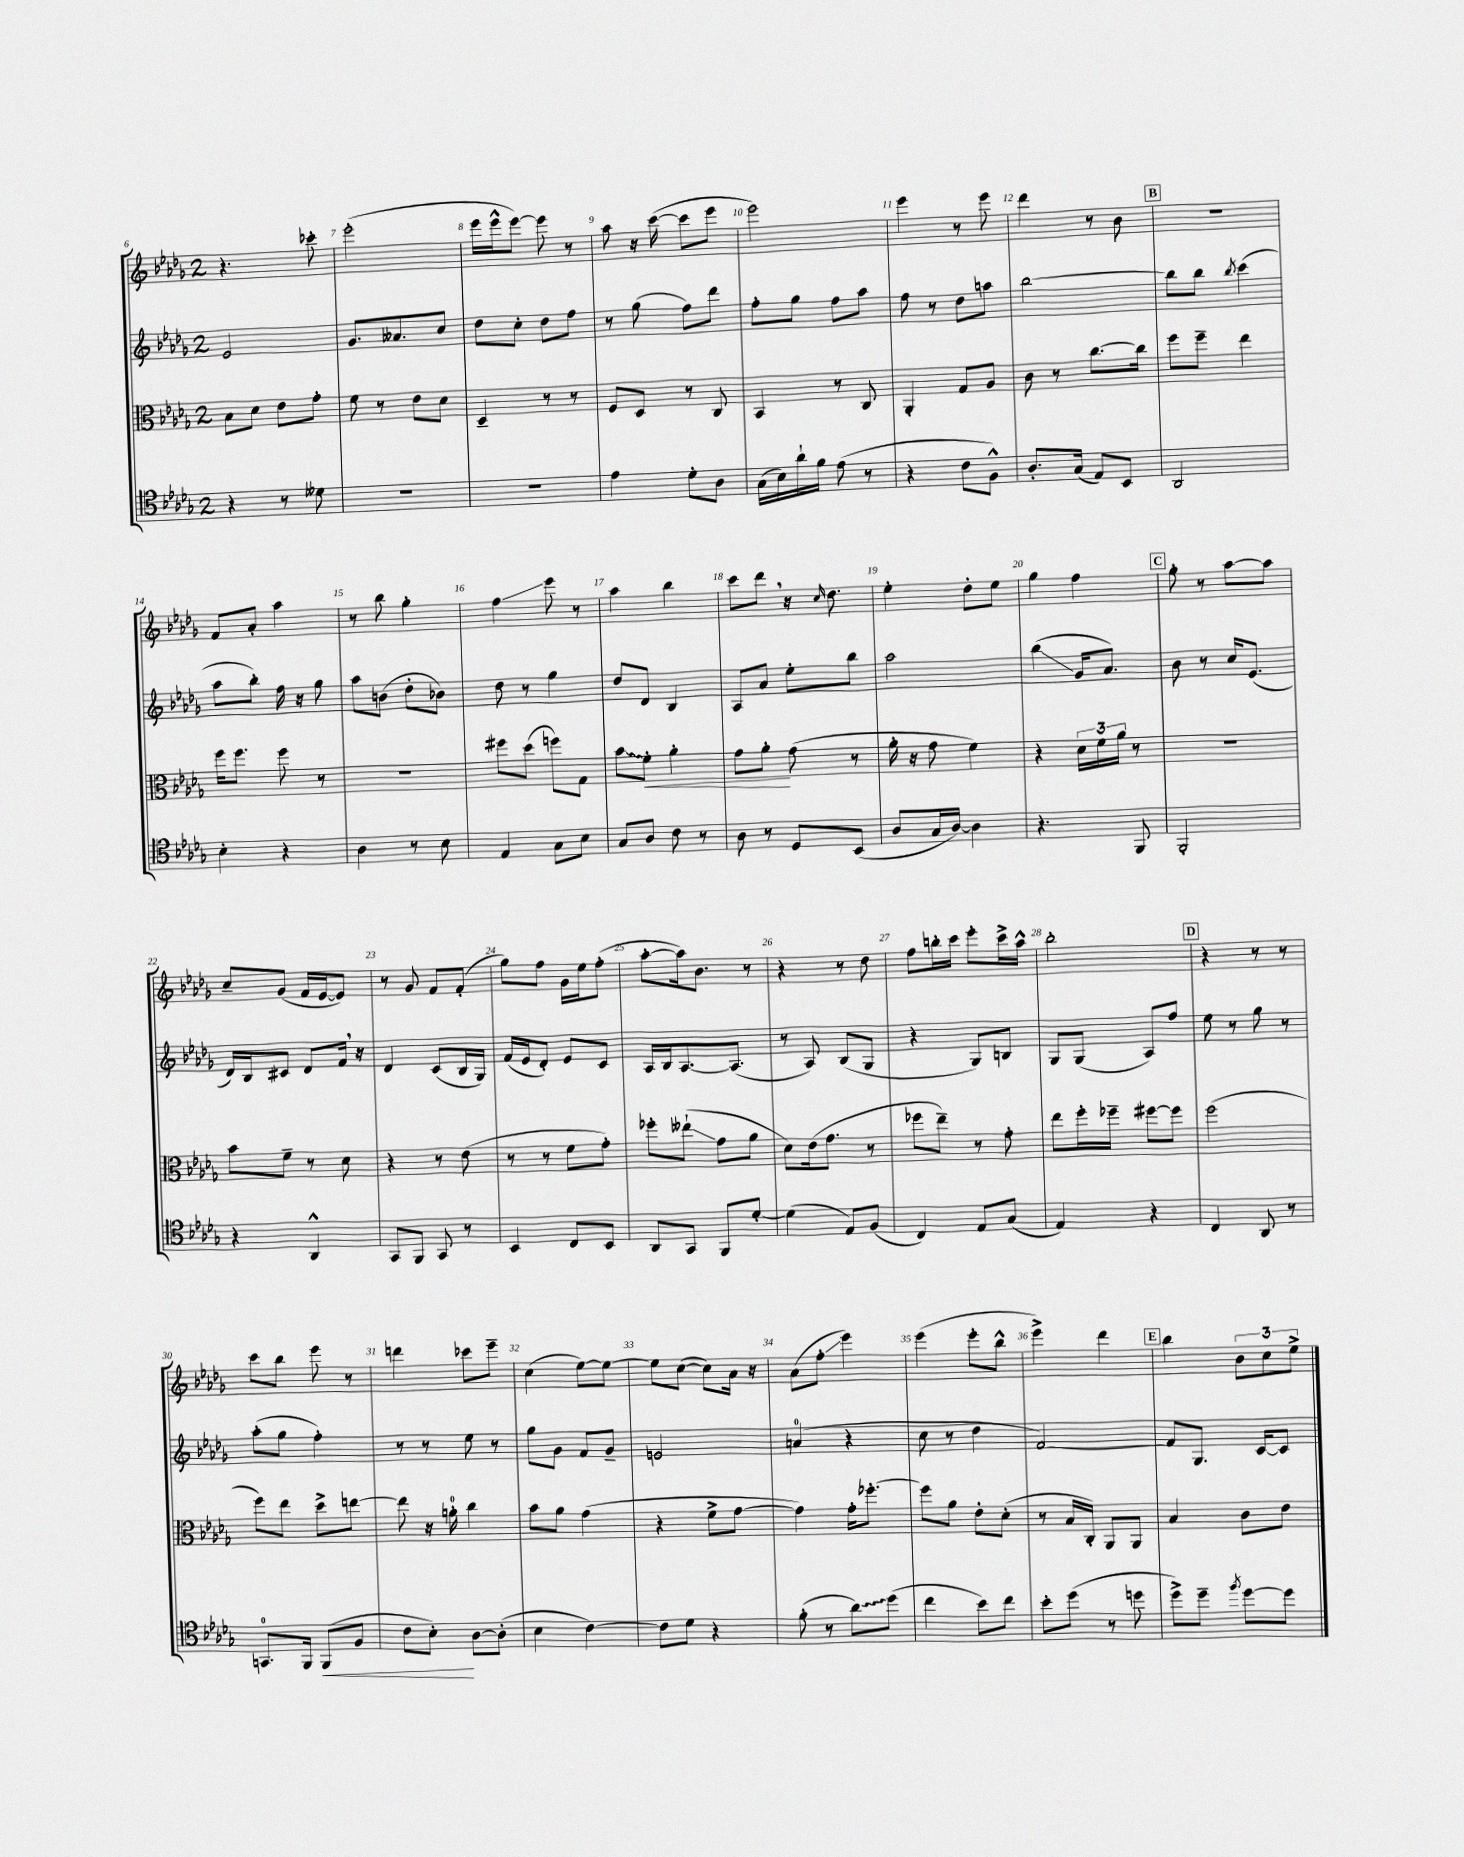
<<
\new StaffGroup <<
\new Staff = "s0" {
    \clef treble \key des \major \once \override Staff.TimeSignature.style = #'single-digit \time 2/4
    r4. ces'''8-. |
    ees'''2-.( |
    ees'''16 ees'''16-^ ees'''8~) ees'''8 r8 |
    aes''8 r16 c'''16~( c'''8 ees'''8 |
    ees'''2) |
    ees'''4 r8 ees'''8 |
    des'''4 r8 bes'8 |
    \mark \markup { \box "B" } r2 |
    f'8 aes'8-. aes''4 |
    r8 bes''8 ges''4-. |
    f''4\glissando ees'''8 r8 |
    aes''4 bes''4 |
    c'''8 des'''8 \breathe r16 \grace { c''16 } des''8. |
    ees''4-. des''8-. ees''8 |
    ges''4 f''4 |
    \mark \markup { \box "C" } ges''8-. r8 aes''8~ aes''8 |
    c''8-- ges'8( f'16 ees'16~ ees'8) |
    r8 ges'8 f'8 f'8-.( |
    ges''8) f''8 ges'16 ees''16 f''8-.( |
    aes''8~-. aes''16) bes'8. r8 |
    r4 r8 des''8 |
    f''8 b''16-. c'''16 ees'''8-. c'''16-> aes''16-^ |
    bes''2-. |
    \mark \markup { \box "D" } r4 r8 r8 |
    c'''8 bes''8 ees'''8 r8 |
    d'''4 ces'''8 ees'''8-- |
    c''4( ees''8~) ees''8~ |
    ees''8 c''8~( c''8) aes'16 r16 |
    aes'8( f''8-.\glissando ees'''4) |
    ees'''4( ees'''8-. bes''8-^ |
    ees'''4->) des'''4 |
    \mark \markup { \box "E" } bes''4 \tuplet 3/2 { bes'8 c''8 ees''8-> } \bar "|." |
}
\new Staff = "s1" {
    \clef treble \key des \major \once \override Staff.TimeSignature.style = #'single-digit \time 2/4
    ees'2 |
    ges'8. aeses'8. c''8 |
    des''8 c''8-. des''8 f''8 |
    r8 ges''8( f''8) des'''8 |
    f''8-. ges''8 f''8 aes''8 |
    f''8 r8 des''8 a''8 |
    bes''2~ |
    \mark \markup { \box "B" } bes''8 bes''8 \acciaccatura { bes''8 } c'''4( |
    aes''8 bes''8-.) f''16 r16 ges''8 |
    aes''8 b'8( des''8-. bes'8) |
    des''8 r8 ges''4 |
    des''8 des'8 bes4 |
    aes8 aes'8 ees''8-. bes''8 |
    aes''2 |
    bes''4\glissando( ges'16 aes'8.) |
    \mark \markup { \box "C" } bes'8 r8 c''16 ees'8.( |
    des'16) bes16 cis'8 des'8 f'16 \breathe r16 |
    des'4 c'8( bes16 ges16) |
    f'16( ees'16 des'8-.) ees'8 c'8 |
    aes16 bes16 aes8.~ aes8.( |
    r8 aes8) bes8( ges8 |
    r4 ges8) b8 |
    ges8 ges8( aes8) f''8 |
    \mark \markup { \box "D" } ees''8 r8 ges''8 r8 |
    aes''8-.( ges''8 f''4-.) |
    r8 r8 ees''8 r8 |
    ges''8 ges'8 f'8 ges'8-- |
    e'2 |
    a'4-0( r4 |
    c''8 r8 des''4 |
    f'2~) |
    \mark \markup { \box "E" } f'8 ges8. c'16~ c'8 \bar "|." |
}
\new Staff = "s2" {
    \clef alto \key des \major \once \override Staff.TimeSignature.style = #'single-digit \time 2/4
    bes8 des'8 ees'8 ges'8-. |
    f'8 r8 ees'8 des'8 |
    des4-- r8 r8 |
    f8 des8 r8 c8 |
    bes,4 r8 c8 |
    aes,4-. ges8 aes8 |
    c'8 r8 c''8.~ c''16 |
    \mark \markup { \box "B" } f''8 f''8-- ees''4 |
    f''16 f''8. f''8 r8 |
    R2 |
    fis''8 des''8( f''8) ges8 |
    \once \override Glissando.style = #'zigzag bes'8\glissando f'8-.\< aes'4-. |
    ges'8 aes'8-.\! ges'8( r8 |
    aes'16-. r16 ges'8 f'4) |
    r4 \tuplet 3/2 { des'16 f'16 aes'16 } r8 |
    \mark \markup { \box "C" } R2 |
    bes'8 f'8-- r8 des'8 |
    r4 r8 ees'8( |
    r8 r8 f'8 ges'8-.) |
    fes''8-. eeses''8-!\glissando( ges'8 aes'8 |
    des'8) ees'16( ges'8. r8 |
    fes''8 ees''8--) r8 ges'8-. |
    ees''8 f''16-. fes''16-- fis''8~ fis''8 |
    \mark \markup { \box "D" } f''2( |
    f''8) ees''8 des''8-> e''8~ |
    e''8 r16 a'16-0-. c''4 |
    bes'8 aes'8 ges'4( |
    r4 f'8-> ges'8~ |
    ges'4) ges'16-. fes''8.~-. |
    fes''8 aes'8 ees'8-. des'8-.( |
    r8 bes16 c16-.) aes,8 aes,8 |
    \mark \markup { \box "E" } bes4 c'8 ees'8 \bar "|." |
}
\new Staff = "s3" {
    \clef tenor \key des \major \once \override Staff.TimeSignature.style = #'single-digit \time 2/4
    r4 r8 deses'8 |
    R2 |
    R2 |
    ees'4 des'8-. aes8 |
    ges16( bes16) aes'16-! f'16 ees'8( r8 |
    r4 c'8 f8-^) |
    aes8.-. ges16( ees8) bes,8 |
    \mark \markup { \box "B" } aes,2 |
    bes4-. r4 |
    aes4 r8 bes8 |
    ees4 ges8 bes8 |
    ges8 aes8 c'8 r8 |
    aes8 r8 des8 bes,8( |
    aes8 ges16 aes16~) aes4 |
    r4. f,8 |
    \mark \markup { \box "C" } f,2-. |
    r4 aes,4-^ |
    ges,8 f,8 ges,8 r8 |
    bes,4 c8 bes,8 |
    aes,8 ges,8 f,8 des'8~-. |
    des'4( ees8) f8( |
    c4) ees8 ges8( |
    ees4) r4 |
    \mark \markup { \box "D" } c4 aes,8 r8 |
    g,8.-0 f,16 f,8\<( f8 |
    c'8 bes8-.\!) aes8~ aes8-.( |
    bes4 c'4~) |
    c'8 des'8 r4 |
    f'8-.( r8 \once \override Glissando.style = #'zigzag aes'8\glissando) des''8( |
    c''4 bes'8) c''8 |
    bes'8-. des''8( r8 d''8 |
    \mark \markup { \box "E" } des''8->) des''8-- \acciaccatura { f''8 } des''8~ des''8 \bar "|." |
}
>>
>>
\layout { \context { \Score currentBarNumber = #6 \override BarNumber.break-visibility = ##(#f #t #t) barNumberVisibility = #all-bar-numbers-visible } }
